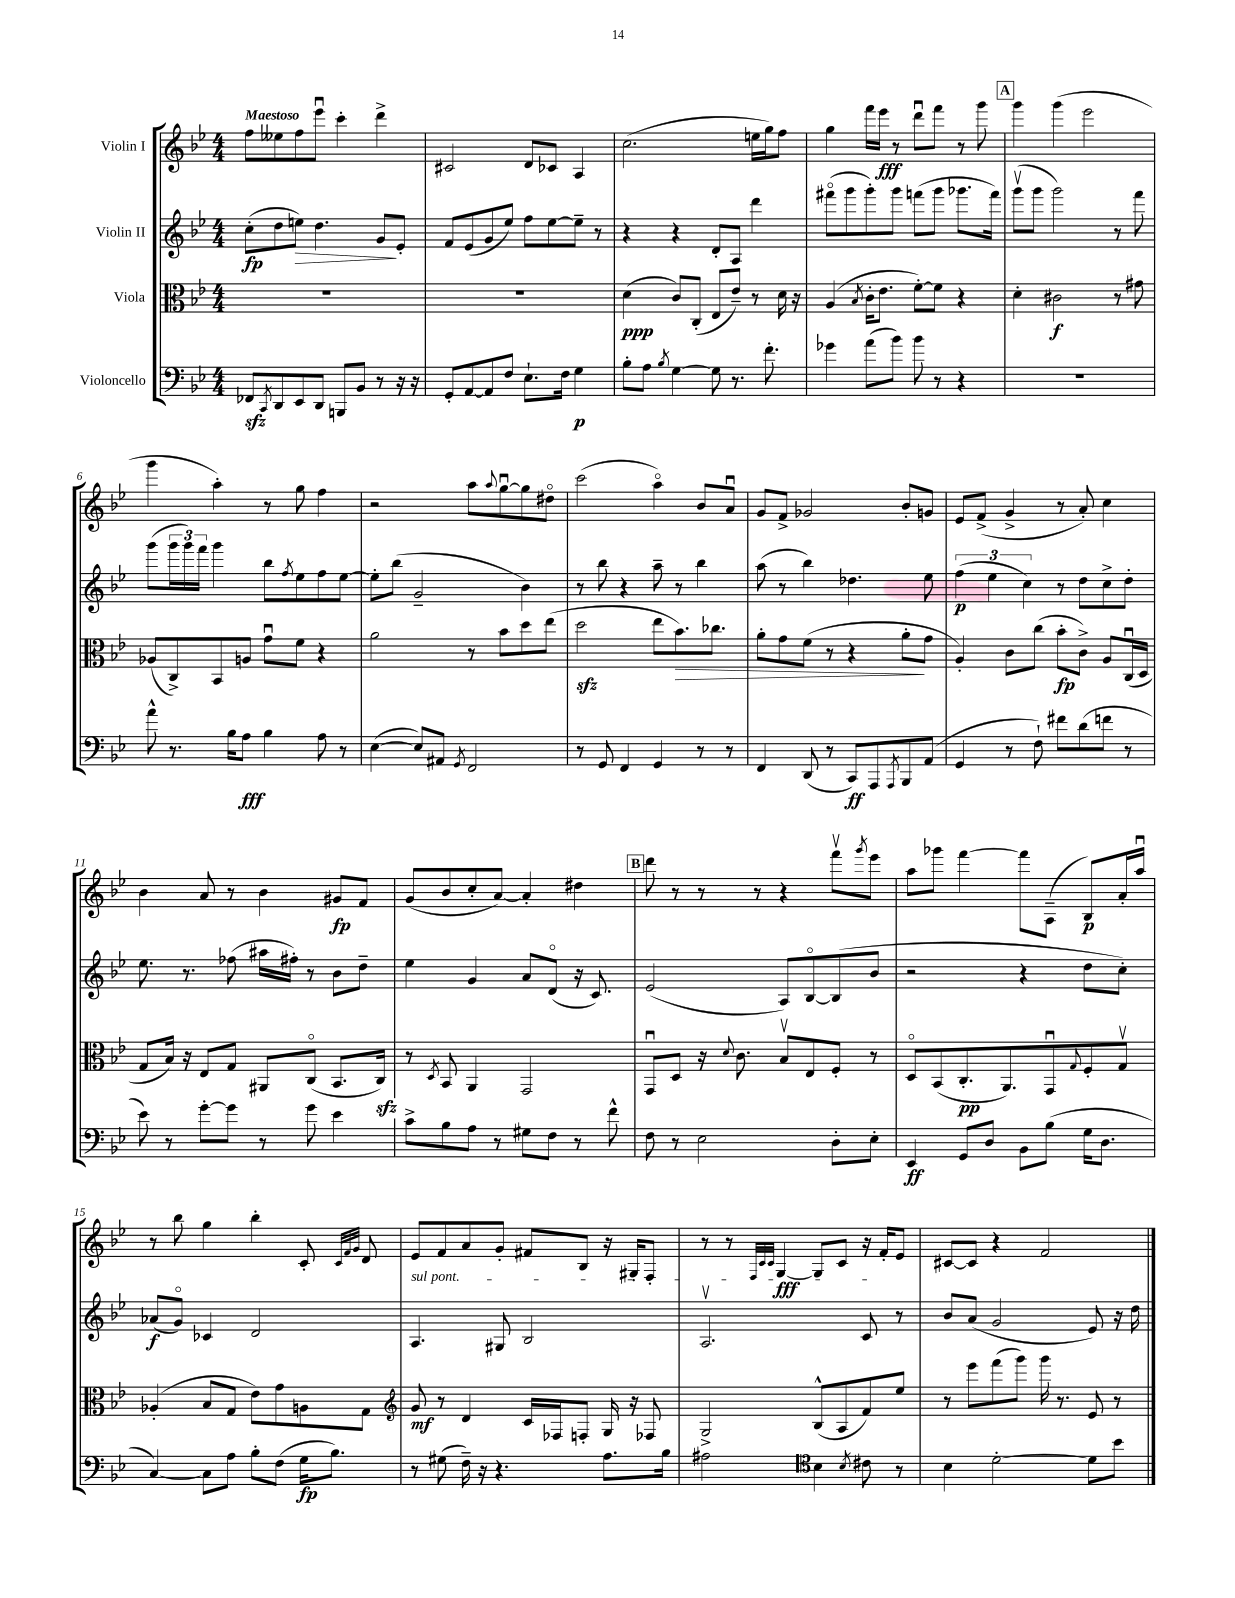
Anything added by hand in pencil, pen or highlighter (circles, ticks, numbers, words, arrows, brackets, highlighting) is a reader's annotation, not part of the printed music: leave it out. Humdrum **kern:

**kern	**dynam	**kern	**dynam	**kern	**dynam	**kern	**dynam
*part4	*part4	*part3	*part3	*part2	*part2	*part1	*part1
*staff4	*staff4	*staff3	*staff3	*staff2	*staff2	*staff1	*staff1
*I"Violoncello	*	*I"Viola	*	*I"Violin II	*	*I"Violin I	*
*clefF4	*	*clefC3	*	*clefG2	*	*clefG2	*
*k[b-e-]	*	*k[b-e-]	*	*k[b-e-]	*	*k[b-e-]	*
*M4/4	*	*M4/4	*	*M4/4	*	*M4/4	*
=1	=1	=1	=1	=1	=1	=1	=1
!	!	!	!	!	!	!LO:TX:a:B:t=Maestoso	!
8FF-Xzz/L	.	1r	.	(8cc'\L	fp	8ff\L	.
8qCC/	.	.	.	.	.	.	.
8DD/	.	.	.	8dd\	.	8ee--X\	.
!	!	!	!	!	!LO:HP:b	!	!
8EE-/	.	.	.	8een\J)	>	8ff\	.
8DD/J	.	.	.	4.dd\	.	8eee-u\J	.
8BBBn/L	.	.	.	.	.	4ccc'\	.
8BB-/J	.	.	.	.	.	.	.
8r	.	.	.	8g/L	.	4ddd^\	.
16r	.	.	.	8e-'/J	]	.	.
16r	.	.	.	.	.	.	.
=2	=2	=2	=2	=2	=2	=2	=2
8GG'/L	.	1r	.	8f/L	.	2c#X/	.
[8AA/	.	.	.	(8e-/	.	.	.
8AA/]	.	.	.	8g/	.	.	.
8F/J	.	.	.	8ee-/J)	.	.	.
8.E-`\L	.	.	.	8ff\L	.	8d/L	.
.	.	.	.	[8ee-\	.	8c-X/J	.
16F\Jk	.	.	.	.	.	.	.
4G\	p	.	.	8ee-~\J]	.	4A/	.
.	.	.	.	8r	.	.	.
=3	=3	=3	=3	=3	=3	=3	=3
8B-'\L	.	(4d\	ppp	4r	.	(2.cc\	.
8A\J	.	.	.	.	.	.	.
8qB-/	.	.	.	.	.	.	.
[4G\	.	8c/L)	.	4r	.	.	.
.	.	(8C'/J	.	.	.	.	.
8G\]	.	8E-/L	.	8d'/L	.	.	.
8.r	.	8e-~/J)	.	8A/J	.	.	.
.	.	8r	.	4ddd\	.	16een\LL	.
8.f'\	.	.	.	.	.	16gg\J)	.
.	.	16d\	.	.	.	8ff\J	.
.	.	16r	.	.	.	.	.
=4	=4	=4	=4	=4	=4	=4	=4
4g-X\	.	(4A/	.	(8fff#X\L	.	4gg\	.
.	.	.	.	8ggg\	.	.	.
.	.	8qB-/	.	.	.	.	.
(8a\L	.	16c'\KL	.	8ggg'\)	.	16fff\LL	.
.	.	8.e-\J	.	.	.	16eee-\JJ	fff
8b-\J)	.	.	.	8ggg\J	.	8r	.
8b-\	.	[8f'\L)	.	(8fffn\L	.	8dddu\L	.
8r	.	8f\J]	.	8ggg\J	.	8fff\J	.
4r	.	4r	.	8.ggg-X\L	.	8r	.
.	.	.	.	.	.	8ggg\	.
.	.	.	.	16fff\Jk)	.	.	.
!!LO:REH:place=s1:t=A
=5	=5	=5	=5	=5	=5	=5	=5
1r	.	4d'\	.	(8gggv\L	.	4ggg\	.
.	.	.	.	8ggg\J	.	.	.
.	.	2c#X\	f	2ggg\)	.	(4ggg\	.
.	.	.	.	.	.	2eee-\	.
.	.	8r	.	8r	.	.	.
.	.	8g#X\	.	8fff\	.	.	.
!!LO:LB:g=z
=6	=6	=6	=6	=6	=6	=6	=6
8a^^\	.	(8A-X/L	.	(8ggg\L	.	4ggg\	.
8.r	.	8C^/)	.	24ggg\L	.	.	.
.	.	.	.	24ggg\)	.	.	.
.	.	.	.	24fff\JJ	.	.	.
.	.	8BB-/	.	4ggg\	.	4aa'\)	.
16B-\KL	.	.	.	.	.	.	.
8A\J	fff	8An/J	.	.	.	.	.
4B-\	.	8gu\L	.	8bb-\L	.	8r	.
.	.	.	.	8qff/	.	.	.
.	.	8f\J	.	8ee-\	.	8gg\	.
8A\	.	4r	.	8ff\	.	4ff\	.
8r	.	.	.	[8ee-\J	.	.	.
=7	=7	=7	=7	=7	=7	=7	=7
([4E-\	.	2a\	.	8ee-'\L]	.	2r	.
.	.	.	.	(8bb-\J	.	.	.
8E-/L])	.	.	.	2g~/	.	.	.
8AA#X/J	.	.	.	.	.	.	.
8qGG/	.	.	.	.	.	.	.
2FF/	.	8r	.	.	.	8aa\L	.
.	.	.	.	.	.	8qqaa/	.
.	.	8b-\L	.	.	.	[8ggu\	.
.	.	8dd\	.	4b-\)	.	8gg\]	.
.	.	(8ee-\J	.	.	.	8dd#X\J	.
=8	=8	=8	=8	=8	=8	=8	=8
8r	.	2ddzz\	.	8r	.	(2ccc\	.
8GG/	.	.	.	8bb-\	.	.	.
4FF/	.	.	.	4r	.	.	.
4GG/	.	8ee-\L	.	8aa~\	.	4aa\)	.
!	!	!	!LO:HP:b	!	!	!	!
.	.	8.b-\)	>	8r	.	.	.
8r	.	.	.	4bb-\	.	8b-/L	.
.	.	8.cc-X\J	.	.	.	.	.
8r	.	.	.	.	.	8au/J	.
=9	=9	=9	=9	=9	=9	=9	=9
4FF/	.	8a'\L	.	(8aa\	.	8g/L	.
.	.	8g\	.	8r	.	8f^/J	.
(8DD/	.	(8f\J	.	4bb-\)	.	2g-X/	.
8r	.	8r	.	.	.	.	.
8CC/L)	ff	4r	.	4.dd-X\	.	.	.
8AAA/	.	.	.	.	.	.	.
8qAAA/	.	.	.	.	.	.	.
8BBB-/	.	8a'\L	.	.	.	8b-'/L	.
(8AA/J	.	8g\J	]	8ee-\	.	8gn/J	.
=10	=10	=10	=10	=10	=10	=10	=10
4GG/	.	4A'/)	.	(6ff\	p	8e-/L	.
.	.	.	.	.	.	(8f^/J	.
.	.	.	.	6ee-\	.	.	.
8r	.	8c\L	.	.	.	4g^/	.
.	.	.	.	6cc\)	.	.	.
8F`\)	.	(8cc\J	.	.	.	.	.
8f#X\L	.	8b-'\L	fp	8r	.	8r	.
(8d\	.	8c^\J)	.	8dd\L	.	8a'/)	.
8fn\J	.	8A/L	.	8cc^\	.	4cc\	.
8r	.	(16Cu/L	.	8dd'\J	.	.	.
.	.	16D/JJ	.	.	.	.	.
!!LO:LB:g=z
=11	=11	=11	=11	=11	=11	=11	=11
8e-\)	.	8G/L	.	8.ee-\	.	4b-\	.
8r	.	16B-/Jk)	.	.	.	.	.
.	.	16r	.	8.r	.	.	.
[8g'\L	.	8E-/L	.	.	.	8a/	.
8g\J]	.	8G/J	.	(8ff-X\	.	8r	.
8r	.	8AA#X/L	.	16aa#X\LL	.	4b-\	.
.	.	.	.	16ff#X'\JJ)	.	.	.
8g\	.	(8C/J	.	8r	.	.	.
4e-\	.	8.BB-/L	.	8b-\L	.	8g#X/L	fp
.	.	.	.	8dd~\J	.	8f/J	.
.	.	16Czz/Jk)	.	.	.	.	.
=12	=12	=12	=12	=12	=12	=12	=12
8c^\L	.	8r	.	4ee-\	.	(8g/L	.
.	.	8qD/	.	.	.	.	.
8B-\	.	8BB-/	.	.	.	8b-/	.
8A\J	.	4AA/	.	4g/	.	8cc'/	.
8r	.	.	.	.	.	[8a/J)	.
8G#X\L	.	2GG/	.	8a/L	.	4a'/]	.
8F\J	.	.	.	(8d/J	.	.	.
8r	.	.	.	16r	.	4dd#X\	.
.	.	.	.	8.c/)	.	.	.
8f^^\	.	.	.	.	.	.	.
!!LO:REH:place=s1:t=B
=13	=13	=13	=13	=13	=13	=13	=13
8F\	.	8GGu/L	.	(2e-/	.	8ddd\	.
8r	.	8D/J	.	.	.	8r	.
2E-\	.	16r	.	.	.	8r	.
.	.	8qqd/	.	.	.	.	.
.	.	8.c\	.	.	.	.	.
.	.	.	.	.	.	8r	.
.	.	8B-v/L	.	8A/L)	.	4r	.
.	.	8E-/	.	[8B-/	.	.	.
8D'\L	.	8F'/J	.	(8B-/]	.	8fffv\L	.
.	.	.	.	.	.	8qggg/	.
8E-'\J	.	8r	.	8b-/J	.	8eee-\J	.
=14	=14	=14	=14	=14	=14	=14	=14
4EE-/	ff	8D/L	.	2r	.	8aa\L	.
.	.	(8BB-/	.	.	.	8ggg-X\J	.
8GG/L	.	8.C'/	pp	.	.	[4fff\	.
8D/J	.	.	.	.	.	.	.
.	.	8.AA/)	.	.	.	.	.
8BB-\L	.	.	.	4r	.	8fff\L]	.
(8B-\J	.	8GGu/	.	.	.	(8A~\J	.
.	.	8qqG/	.	.	.	.	.
16G\KL	.	8F'/	.	8dd\L	.	8B-/L)	p
8.D\J	.	.	.	.	.	.	.
.	.	8Gv/J	.	8cc'\J)	.	16a'/L	.
.	.	.	.	.	.	16aau/JJ	.
!!LO:LB:g=z
=15	=15	=15	=15	=15	=15	=15	=15
[4C/)	.	(4A-X'/	.	(8a-X/L	f	8r	.
.	.	.	.	8g/J)	.	8bb-\	.
8C\L]	.	8B-/L	.	4c-X/	.	4gg\	.
8A\J	.	8G/J	.	.	.	.	.
8B-'\L	.	8e-\L)	.	2d/	.	4bb-'\	.
(8F\J	.	8g\	.	.	.	.	.
16G\KL	fp	8An\	.	.	.	8c'/	.
8.B-\J)	.	.	.	.	.	.	.
.	.	.	.	.	.	32qqc/LLL	.
.	.	.	.	.	.	32qqf/	.
.	.	.	.	.	.	32qqg/JJJ	.
.	.	8G\J	.	.	.	8d/	.
=16	=16	=16	=16	=16	=16	=16	=16
*	*	*clefG2	*	*	*	*	*
!	!	!	!	!LO:TX:a:i:t=sul pont.	!	!	!
8r	.	8g/	mf	4.A/	.	8e-/L	.
(8G#X\	.	8r	.	.	.	8f/	.
16F~\)	.	4d/	.	.	.	8a/	.
16r	.	.	.	.	.	.	.
4.r	.	.	.	8G#X/	.	8g'/J	.
.	.	16c/LL	.	2B-/	.	8f#X/L	.
.	.	16F-X/J	.	.	.	.	.
.	.	8Fn'/J	.	.	.	8B-/J	.
8.A\L	.	16G/	.	.	.	16r	.
.	.	16r	.	.	.	16G#X'/KL	.
.	.	8F-X/	.	.	.	8F'/J	.
16B-\Jk	.	.	.	.	.	.	.
=17	=17	=17	=17	=17	=17	=17	=17
2A#X\	.	2G^/	.	2.Av/	.	8r	.
.	.	.	.	.	.	8r	.
.	.	.	.	.	.	32qqF/LLL	.
.	.	.	.	.	.	32qqc/	.
.	.	.	.	.	.	32qqc/JJJ	.
.	.	.	.	.	.	[4G/	fff
*clefC4	*	*	*	*	*	*	*
4B-\	.	(8B-^^/L	.	.	.	8G/L]	.
.	.	8A/	.	.	.	8c/J	.
8qB-/	.	.	.	.	.	.	.
8c#X\	.	8f/)	.	8c/	.	16r	.
.	.	.	.	.	.	16f'/KL	.
8r	.	8ee-/J	.	8r	.	8e-/J	.
=18	=18	=18	=18	=18	=18	=18	=18
4B-\	.	8r	.	8b-/L	.	[8c#X/L	.
.	.	8eee-\L	.	(8a/J	.	8c#/J]	.
[2d'\	.	(8fff\	.	2g/	.	4r	.
.	.	8ggg\J)	.	.	.	.	.
.	.	16ggg\	.	.	.	2f/	.
.	.	8.r	.	.	.	.	.
8d\L]	.	8e-/	.	8e-/)	.	.	.
8b-\J	.	8r	.	16r	.	.	.
.	.	.	.	16dd\	.	.	.
==	==	==	==	==	==	==	==
*-	*-	*-	*-	*-	*-	*-	*-
